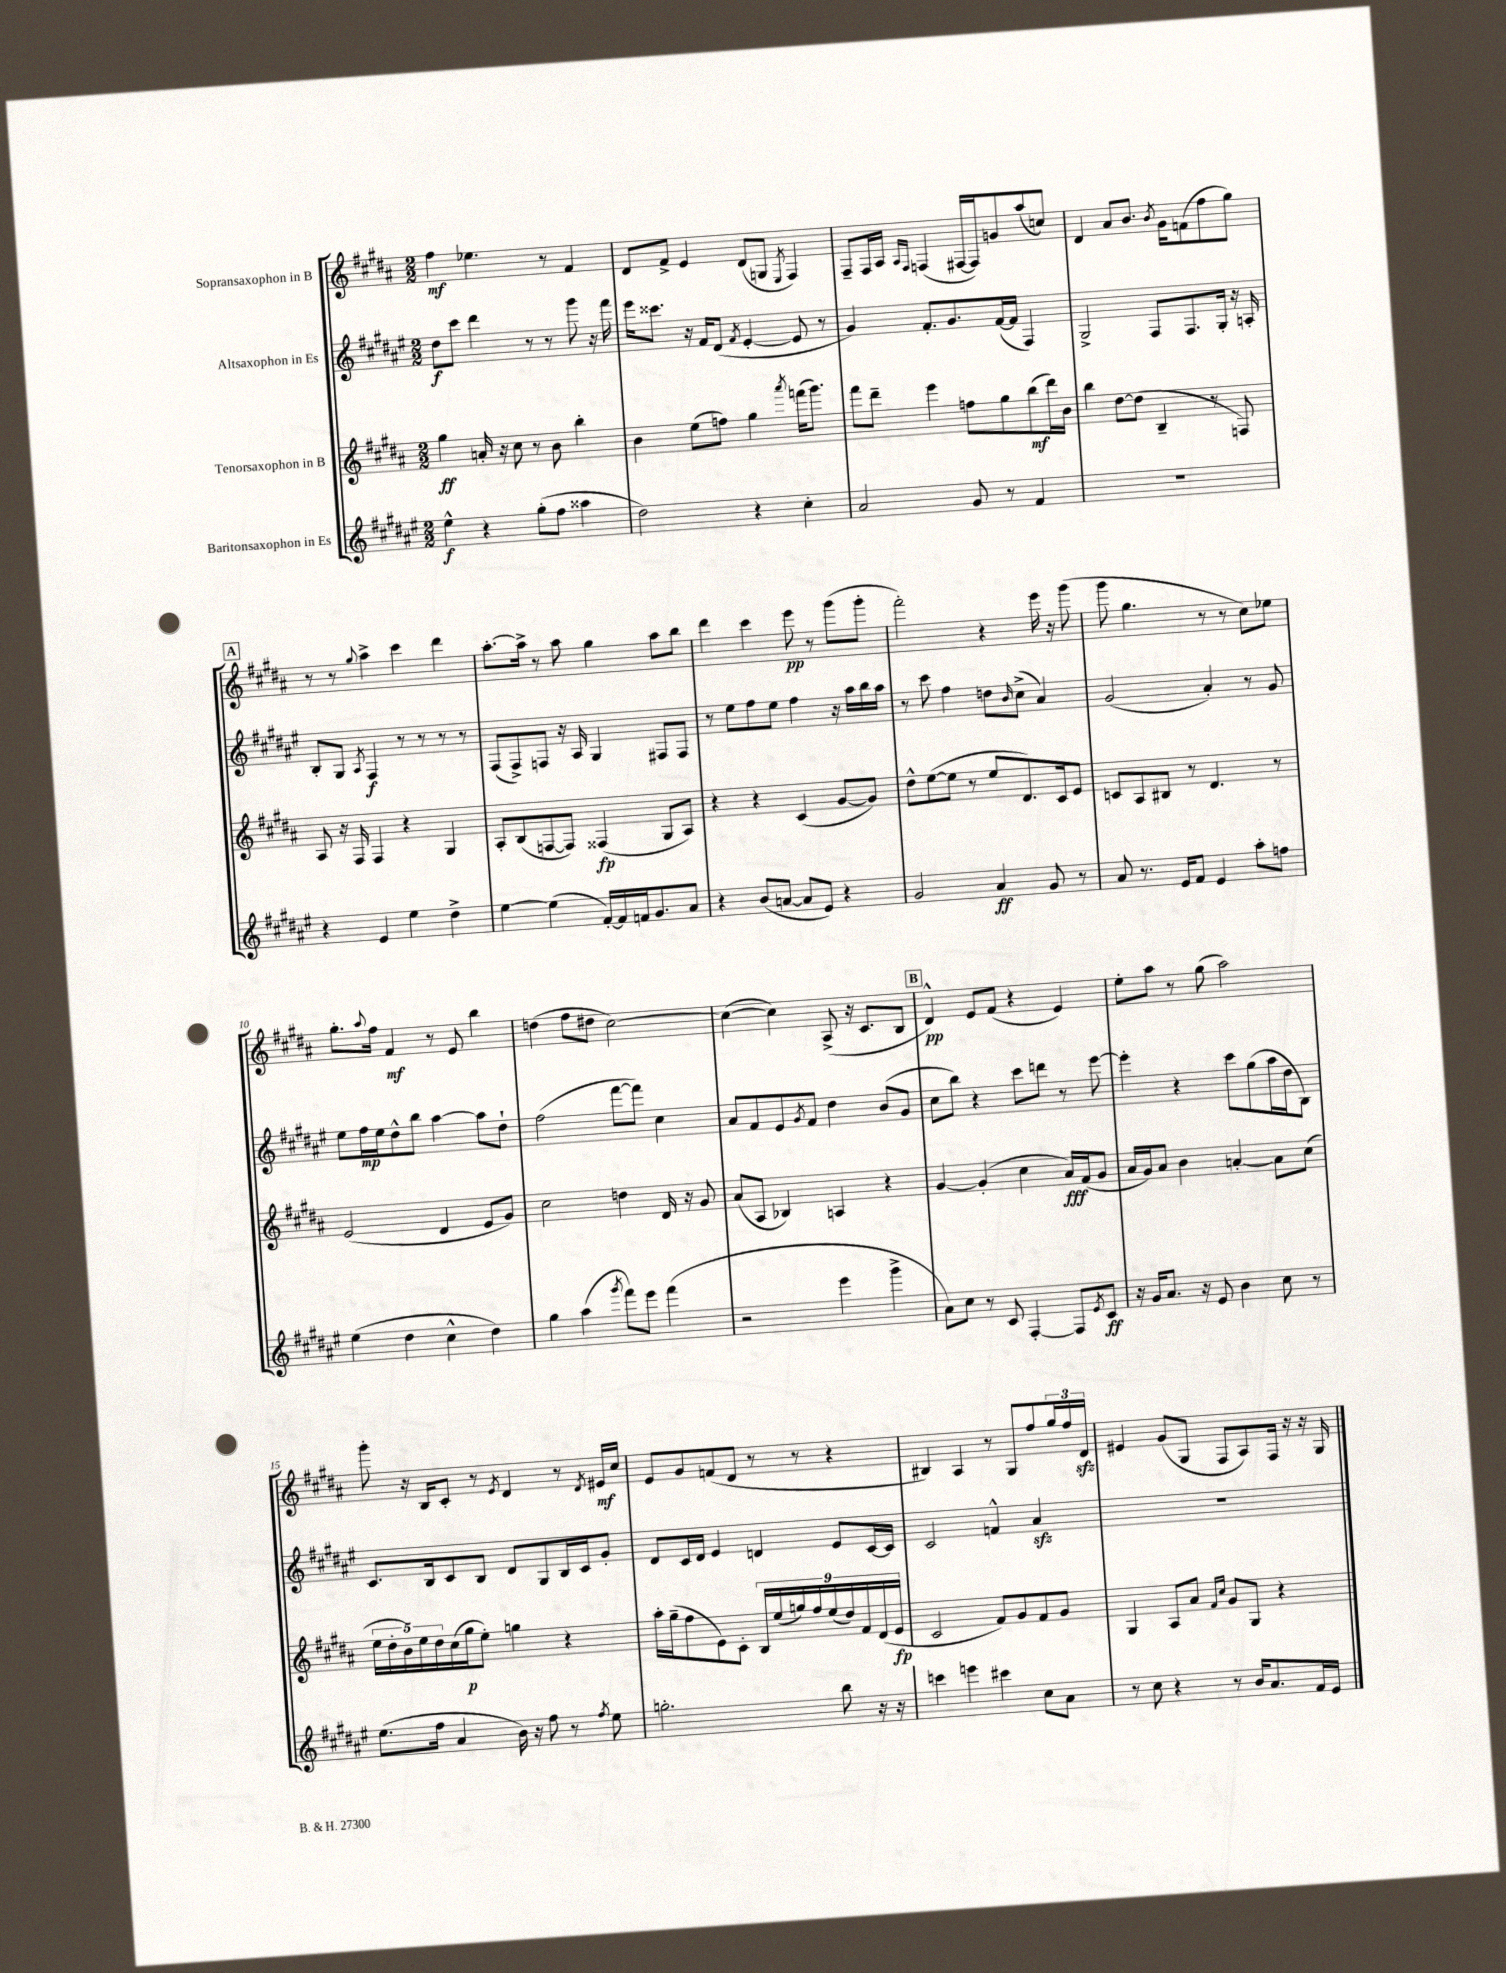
<<
\new StaffGroup <<
\new Staff = "s0" \with { instrumentName = "Sopransaxophon in B" } {
    \clef treble \key b \major \numericTimeSignature \time 2/2
    fis''4\mf ees''4. r8 fis'4 |
    dis'8 fis'8-> e'4 dis'8( g8 \acciaccatura { e8 } fis4) |
    fis8-- fis16 ais16 \grace { ais16 fis16 } f4( fis16~ fis16) g'8 ais''8( c''8) |
    dis'4 ais'8 b'8. \acciaccatura { b'8 } gis'16 f'8( fis''8 gis''8) |
    \mark \markup { \box "A" } r8 r8 \appoggiatura { gis''8 } ais''4-> cis'''4 dis'''4 |
    ais''8.~-. ais''16-> r8 ais''8 gis''4 ais''8 b''8 |
    dis'''4 cis'''4 e'''8\pp r8 gis'''8( gis'''8-. |
    fis'''2-.) r4 e'''16 r16 gis'''8( |
    gis'''8 gis''4. r8 r8 cis''8) ees''8 |
    gis''8.-. \appoggiatura { ais''8 } fis''16 fis'4\mf r8 e'8 b''4 |
    d''4( fis''8 dis''8 cis''2~) |
    cis''4~( cis''4) ais8->( r16 cis'8. b8 |
    \mark \markup { \box "B" } dis'4-^\pp) e'8 fis'8( r4 e'4) |
    e''8-. ais''8 r8 gis''8( ais''2) |
    gis'''8-. r16 b16 cis'8-. r8 \acciaccatura { e'8 } dis'4 r8 \acciaccatura { dis'8 } eis'16\mf cis''16 |
    e'8 gis'8 f'8( dis'8 r8 r8 r4 |
    bis4) ais4 r8 gis8 fis''8 \tuplet 3/2 { gis''16 fis''16 dis'16\sfz } |
    eis'4 gis'8( gis8 fis8 ais8) fis16 r16 r16 gis16 \bar "|." |
}
\new Staff = "s1" \with { instrumentName = "Altsaxophon in Es" } {
    \clef treble \key fis \major \numericTimeSignature \time 2/2
    dis''8\f cis'''8 dis'''4 r8 r8 gis'''8 r16 fis'''16 |
    eis'''16 cisis'''8. r16 fis'16 dis'8( \acciaccatura { fis'8 } eis'4~-. eis'8 r8 |
    gis'4) fis'8.-. gis'8. fis'16~( fis'16 fis4) |
    gis2-> fis8 fis8. gis16-. r16 a16-. |
    \mark \markup { \box "A" } b8-. gis8 \acciaccatura { ais8 } fis4\f r8 r8 r8 r8 |
    fis8( fis8->) f8 r16 ais16 gis4 fis8 fis8 |
    r8 eis''8 fis''8 eis''8 fis''4 r16 ais''16 b''16 ais''16 |
    r8 cis'''8 fis''4 d''8 \grace { b'16 } cis''8->( ais'4) |
    gis'2( ais'4-.) r8 gis'8 |
    eis''8 fis''16\mp eis''16 dis''8-^ b''8 ais''4~ ais''8 dis''8-! |
    fis''2( fis'''8~ fis'''8) cis''4 |
    ais'8 fis'8 eis'8 \acciaccatura { gis'8 } fis'8 dis''4 b'8( gis'8 |
    \mark \markup { \box "B" } cis''8 b''8) r4 cis'''8 d'''8 r8 eis'''8~ |
    eis'''4-. r4 cis'''8 gis''8( ais''16 dis''16 b8) |
    cis'8. b16 cis'8 b8 dis'8 gis8 b16 cis'16 gis'8-. |
    dis'8 cis'16 dis'16 eis'4 d'4 eis'8 cis'16~ cis'16 |
    cis'2 f'4-^ ais'4\sfz |
    R1 \bar "|." |
}
\new Staff = "s2" \with { instrumentName = "Tenorsaxophon in B" } {
    \clef treble \key b \major \numericTimeSignature \time 2/2
    gis''4\ff a'16-. r16 cis''8 r8 b'8 b''4-. |
    b'4 e''8( f''8) gis''4 \acciaccatura { ais'''8 } f'''16( gis'''8.) |
    fis'''8 dis'''8-- e'''4 f''8 gis''8 b''8\mf( dis'''16) b'16 |
    b''4 dis''8~ dis''8( b4-- r8 f8) |
    \mark \markup { \box "A" } ais8 r16 fis16 fis4 r4 gis4 |
    ais8-. b8( f8~ f8) fisis4\fp( gis8 ais8) |
    r4 r4 cis'4( gis'8~ gis'8) |
    dis''8-^ e''8~( e''8 r8 e''8 dis'8.) cis'16 e'8 |
    c'8 ais8 bis8 r8 dis'4. r8 |
    e'2( dis'4 e'8 gis'8) |
    cis''2 d''4 dis'16 r16 gis'8 |
    ais'8( ais8 bes4) a4 r4 |
    \mark \markup { \box "B" } gis'4~ gis'4-.( cis''4 ais'16\fff) fis'16( gis'8 |
    ais'16 gis'16) ais'8 b'4 a'4~-. a'8 cis''8( |
    \tuplet 5/4 { e''16 dis''16-. b'16) e''16 dis''16 } cis''16( gis''16\p e''8-.) g''4 r4 |
    ais''16-. gis''16--( fis''8 e'8) cis'8-. \tuplet 9/8 { b16 e''16( g''16) fis''16 e''16( dis''16) fis'16 dis'16( e'16\fp } |
    cis'2 fis'8) gis'8 fis'8 gis'8 |
    gis4 ais8 ais'8 \grace { fis'16 cis''16 } gis'8 gis8 r4 \bar "|." |
}
\new Staff = "s3" \with { instrumentName = "Baritonsaxophon in Es" } {
    \clef treble \key fis \major \numericTimeSignature \time 2/2
    eis''4-^\f r4 gis''8-.( fis''8 aisis''4 |
    dis''2) r4 cis''4-. |
    ais'2 gis'8 r8 fis'4 |
    R1 |
    \mark \markup { \box "A" } r4 eis'4 eis''4 dis''4-> |
    eis''4~ eis''4( fis'16~-.) fis'16 f'16 gis'8. ais'8 |
    r4 b'8( a'8~ a'8 eis'8) r4 |
    gis'2 ais'4\ff gis'8 r8 |
    ais'8 r8. eis'16 fis'8 eis'4 ais''8-. f''8 |
    eis''4( dis''4 cis''4-^ dis''4) |
    gis''4 ais''4( \acciaccatura { gis'''8 } fis'''8) eis'''8 fis'''4( |
    r2 eis'''4 gis'''4-> |
    \mark \markup { \box "B" } ais'8) cis''8 r8 cis'8 fis4~-. fis8 \acciaccatura { eis'8 } cis'8\ff |
    r16 gis'16 ais'8. r16 eis'8 b'4 cis''8 r8 |
    eis''8.( fis''16 ais'4 b'16) r16 fis''8 r8 \acciaccatura { fis''8 } eis''8 |
    g''2.-. b''8 r16 r16 |
    c'''4 e'''4 cis'''4 cis''8 ais'8 |
    r8 cis''8 r4 r8 b'16 ais'8. fis'16 eis'16 \bar "|." |
}
>>
>>
